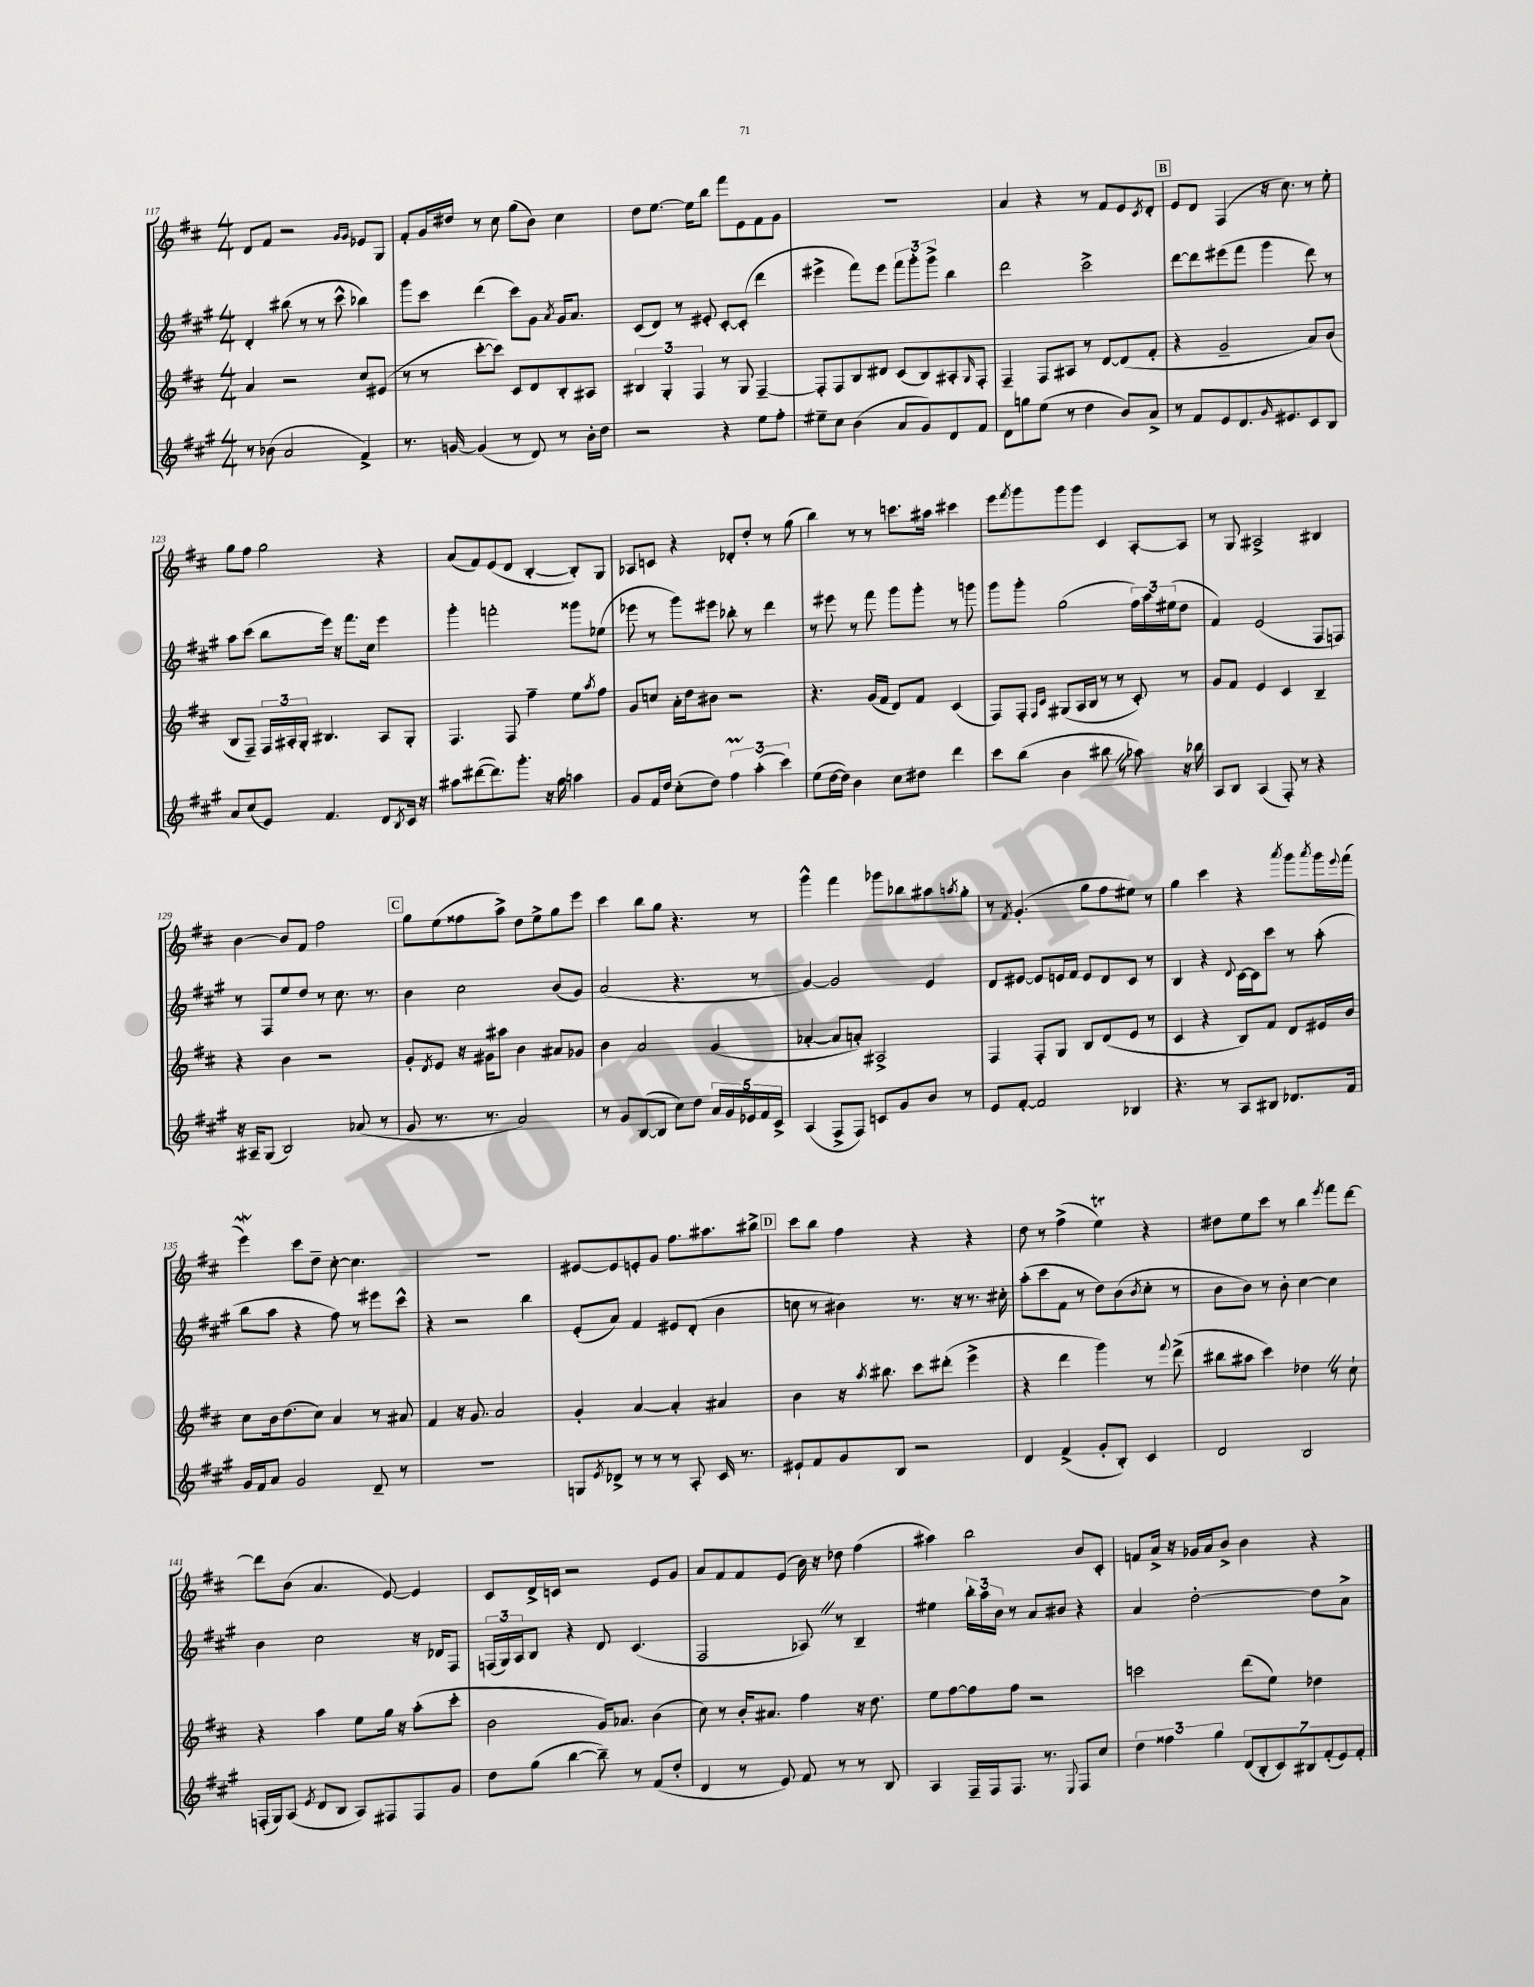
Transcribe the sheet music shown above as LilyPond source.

<<
\new StaffGroup <<
\new Staff = "s0" {
    \clef treble \key d \major \numericTimeSignature \time 4/4
    d'8 fis'8 r2 \grace { g'16 g'16 } ees'8 g8 |
    fis'8-. g'16 dis''16 r8 cis''8 g''8( b'8) cis''4 |
    d''8 e''8.~ e''16 b''8 fis'''8 e'8 fis'8 g'8 |
    R1 |
    a'4 r4 r8 fis'8 e'8 \acciaccatura { cis'8 } d'8-. |
    \mark \markup { \box "B" } e'8 d'8 fis4( r16 cis''8.) r8 e''8-. |
    g''8 fis''8 g''2 r4 |
    a'8( fis'8) e'8( d'8 b4~-. b8-.) g8 |
    aes8 c'8 r4 des'8-. d''8-. r8 g''8( |
    b''4) r8 r8 c'''8. ais''16 cis'''4 |
    e'''8 \acciaccatura { fis'''8 } g'''8 g'''8 g'''8 cis'4 a8~-. a8 |
    r8 g8 ais2-> bis4 |
    b'4~ b'8 fis'8 fis''2 |
    \mark \markup { \box "C" } g''8 e''8( fisis''8 a''8->) d''8 e''8-> g''8 e'''8 |
    cis'''4 b''8 g''8 r4. r8 |
    g'''4-^ fis'''4 ges'''8 bes''8 ais''8 \acciaccatura { a''8 } g''8-. |
    r8 \acciaccatura { fis'8 } g'4.-.( g''8 fis''8 eis''8) r8 |
    g''4 cis'''4 r4 \acciaccatura { a'''8 } g'''8 \acciaccatura { a'''8 } g'''16 \appoggiatura { e'''8 } fis'''16( |
    e'''4\mordent) cis'''8 d''8-- cis''8~-. cis''4. |
    R1 |
    eis'8~ eis'8 e'8-. g'8 fis''8. ais''8. bis''8-> |
    \mark \markup { \box "D" } cis'''8 b''8 fis''4 r4 r4 |
    d''8 r8 fis''4->( e''4\trill) r4 |
    dis''8 e''8 cis'''8 r8 b''4 \acciaccatura { e'''8 } fis'''8 d'''8~ |
    d'''8 b'8( a'4. e'8~) e'4 |
    cis'8 d'16-> c'16 r2 e'8 g'8 |
    a'8 fis'8 fis'8 e'8( b'16) r16 des''8 fis''4( |
    ais''4) b''2 b'8 cis'8-. |
    f'8 a'16-> r16 ges'16 a'16 b'8-> b'4 r4 \bar "|." |
}
\new Staff = "s1" {
    \clef treble \key a \major \numericTimeSignature \time 4/4
    d'4-. bis''8( r8 r8 cis'''8-^ bes''4) |
    gis'''8 cis'''8 d'''4( cis'''8) gis'8 \acciaccatura { a'8 } gis'16 a'8. |
    cis'8( d'8) r8 eis'8-. cis'8~-. cis'8-.( d'''4 |
    eis'''4-> fis'''8) eis'''8 \tuplet 3/2 { fis'''8 gis'''8-. gis'''8-> } b''4 |
    d'''2 cis'''2-> |
    \mark \markup { \box "B" } d'''8~ d'''8 eis'''8( fis'''8 gis'''4 d'''8) r8 |
    a''8 cis'''8( b''8 e'''16) r16 fis'''8. cis''16 e'''4 |
    gis'''4-. f'''2-. gisis'''8 ees''8( |
    ees'''8 r8 gis'''8) eis'''8 bes''8-. r8 d'''4 |
    r8 eis'''8 r8 fis'''8 gis'''8 gis'''8-. r8 g'''8 |
    gis'''8 gis'''8-. gis''2( \tuplet 3/2 { fis''16) a''16 eis''16( } d''8 |
    fis'4) e'2( fis8 f8) |
    r8 fis8 e''8 d''8 r8 cis''8. r8. |
    \mark \markup { \box "C" } b'4 cis''2 b'8( gis'8) |
    a'2( r4. r8 |
    gis'4~) gis'2 e'4 |
    d'8 eis'8~ eis'8 e'16 fis'16 e'8 d'8 cis'8 r8 |
    b4 r4 \appoggiatura { d'8 } cis'16~ cis'16 cis'''8 r8 a''8-.( |
    b''8 a''8 r4 fis''8) r8 eis'''8 cis'''8-^ |
    r4 r2 b''4 |
    e'8-.( a'8) fis'4 eis'8 d'8-.( b'4 |
    \mark \markup { \box "D" } c''8 r8 bis'4) r8. r16 r8. cis''16-. |
    a''8-.( cis'''8 fis'8 r8 d''8) b'8( \acciaccatura { b'8 } cis''8-. r8 |
    b'8 b'8) r8 b'8-. cis''4~ cis''4 |
    b'4 cis''2 r16 des'16 fis8 |
    \tuplet 3/2 { f16( gis16) a16 } b8 r4 d'8 cis'4.( |
    fis2 aes8) \once \override BreathingSign.text = \markup { \musicglyph "scripts.caesura.straight" } \breathe r8 b4-- |
    eis''4 \tuplet 3/2 { b''16-. a''16 b'16 } r8 a'8 bis'8 r4 |
    a'4 d''2~-. d''8 a'8-> \bar "|." |
}
\new Staff = "s2" {
    \clef treble \key d \major \numericTimeSignature \time 4/4
    a'4 r2 cis''8 eis'8( |
    r8 r8 cis'''8~-. cis'''8) cis'8 d'8 b8-. ais8 |
    \tuplet 3/2 { bis4 g4-. fis4 } r8 g8 fis4~-- |
    fis8-. fis8 b8 dis'8 cis'8( b8) ais8-. \grace { g16 } fis8-. |
    fis4-- fis8 ais8 r8 d'8~ d'8( fis'8-. |
    \mark \markup { \box "B" } r4 g'2-- a'8) b'8( |
    b8 fis8--) \tuplet 3/2 { fis16 ais16-. g16-. } bis4. ais8 g8-. |
    fis4. fis8 fis''4-- e''8 \acciaccatura { a''8 } fis''8 |
    g'8 c''8 a'16-. d''16 bis'8 r2 |
    r4. g'16( fis'16 d'8) fis'8 cis'4( |
    fis8) fis8-. \grace { fis16 cis'16 } gis8( a16 b16 r8 r8 cis'8-.) r8 |
    g'8 fis'8 e'4 cis'4 b4-- |
    r4 b'4 r2 |
    \mark \markup { \box "C" } g'8-. \acciaccatura { d'8 } e'8 r16 gis'16 ais''8 b'4 ais'8 ges'8 |
    b'4 a'2 g'4( |
    aes'4~-. aes'8 a'8-.) ais2-> |
    fis4 fis8-. g8 b8 d'8( e'8 r8 |
    cis'4 r4 b8) fis'8 d'8 eis'16 b'16 |
    cis''8 b'16 d''8.( cis''8) a'4 r8 ais'8 |
    fis'4 r16 g'8. a'2 |
    g'4-. a'4~ a'4-. ais'4 |
    \mark \markup { \box "D" } b'4 r16 \acciaccatura { a''8 } bis''8. cis'''8 dis'''8-.( e'''4-> |
    r4 d'''4 g'''4) r8 \appoggiatura { fis'''8 } d'''8->( |
    bis''8 ais''8 cis'''4) des''4 \once \override BreathingSign.text = \markup { \musicglyph "scripts.caesura.straight" } \breathe r8 cis''8-! |
    r4 a''4 e''8 g''16 r16 a''8-.( cis'''8-. |
    b'2 g'16) aes'8. b'4( |
    cis''8) r8 b'16-. ais'8. fis''4 r16 d''8. |
    e''8 fis''8~ fis''8 fis''8 r2 |
    c'''2 d'''8( e''8) des''4 \bar "|." |
}
\new Staff = "s3" {
    \clef treble \key a \major \numericTimeSignature \time 4/4
    r8 bes'8( a'2 fis'4->) |
    r8. g'16~ g'4( r8 d'8) r8 b'16-. d''16 |
    r2 r4 e''8 fis''8-. |
    eis''8-- cis''8 b'4( a'8 gis'8) d'8 fis'8 |
    d'8 g''8 e''8( r8 d''4 b'8) a'8-> |
    \mark \markup { \box "B" } r8 fis'8 e'8 d'8. \grace { gis'16 } eis'8. cis'8 b8 |
    a'8 cis''8( e'8) fis'4. d'8 \acciaccatura { b8 } cis'16 r16 |
    ais''8 dis'''8~( dis'''8.) gis'''8.-. r16 gis''16 a''4 |
    gis'8 fis'16 d''16 cis''8-.( d''8) \tuplet 3/2 { fis''4\prall a''4-.( cis'''4) } |
    e''8( d''16~ d''16) b'4 cis''8 dis''8 d'''4 |
    cis'''8 b''8( b'4 bis''8 \once \override BreathingSign.text = \markup { \musicglyph "scripts.caesura.straight" } \breathe r8 aes''8) r16 bes''16 |
    a8 b8 a4( fis8-.) r8 r4 |
    r16 ais16-- gis8( b2) aes'8( r8 |
    \mark \markup { \box "C" } gis'8 r8. r8. a'2) |
    r8 gis'8 b8~( b8 cis''8) d''8 \tuplet 5/4 { a'16 gis'16 ees'16 fis'16 cis'16-> } |
    a4( fis8-> fis8) c'8 gis'8 b'8 r8 |
    e'8 fis'8~-. fis'2 bes4 |
    r4. r8 a8 bis8 des'8. fis'16 |
    gis'16 fis'16 a'8 gis'2 d'8-- r8 |
    R1 |
    g8 \acciaccatura { e'8 } des'8-> r8 r8 r8 a8-. cis'16 r8. |
    \mark \markup { \box "D" } eis'8-! fis'8 gis'8 b8 r2 |
    d'4 fis'4->( gis'8-. b8-.) cis'4 |
    d'2 b2 |
    f16-.( gis16) a8( \acciaccatura { e'8 } d'8 b8 a8) fis8 fis8 gis'8 |
    d''8 gis''8( b''4~ b''8--) r8 fis'8( d''8-. |
    d'4 r8 e'8) fis'8 r8 r8 b8 |
    a4 fis16-- fis16 fis8. r8. \appoggiatura { e8 } fis8 cis''8 |
    \tuplet 3/2 { d''4 fisis''4 gis''4 } \tuplet 7/4 { d'8( b8-. cis'8) bis8 fis'8-.( e'8) fis'8-. } \bar "|." |
}
>>
>>
\layout { \context { \Score currentBarNumber = #117 } }
